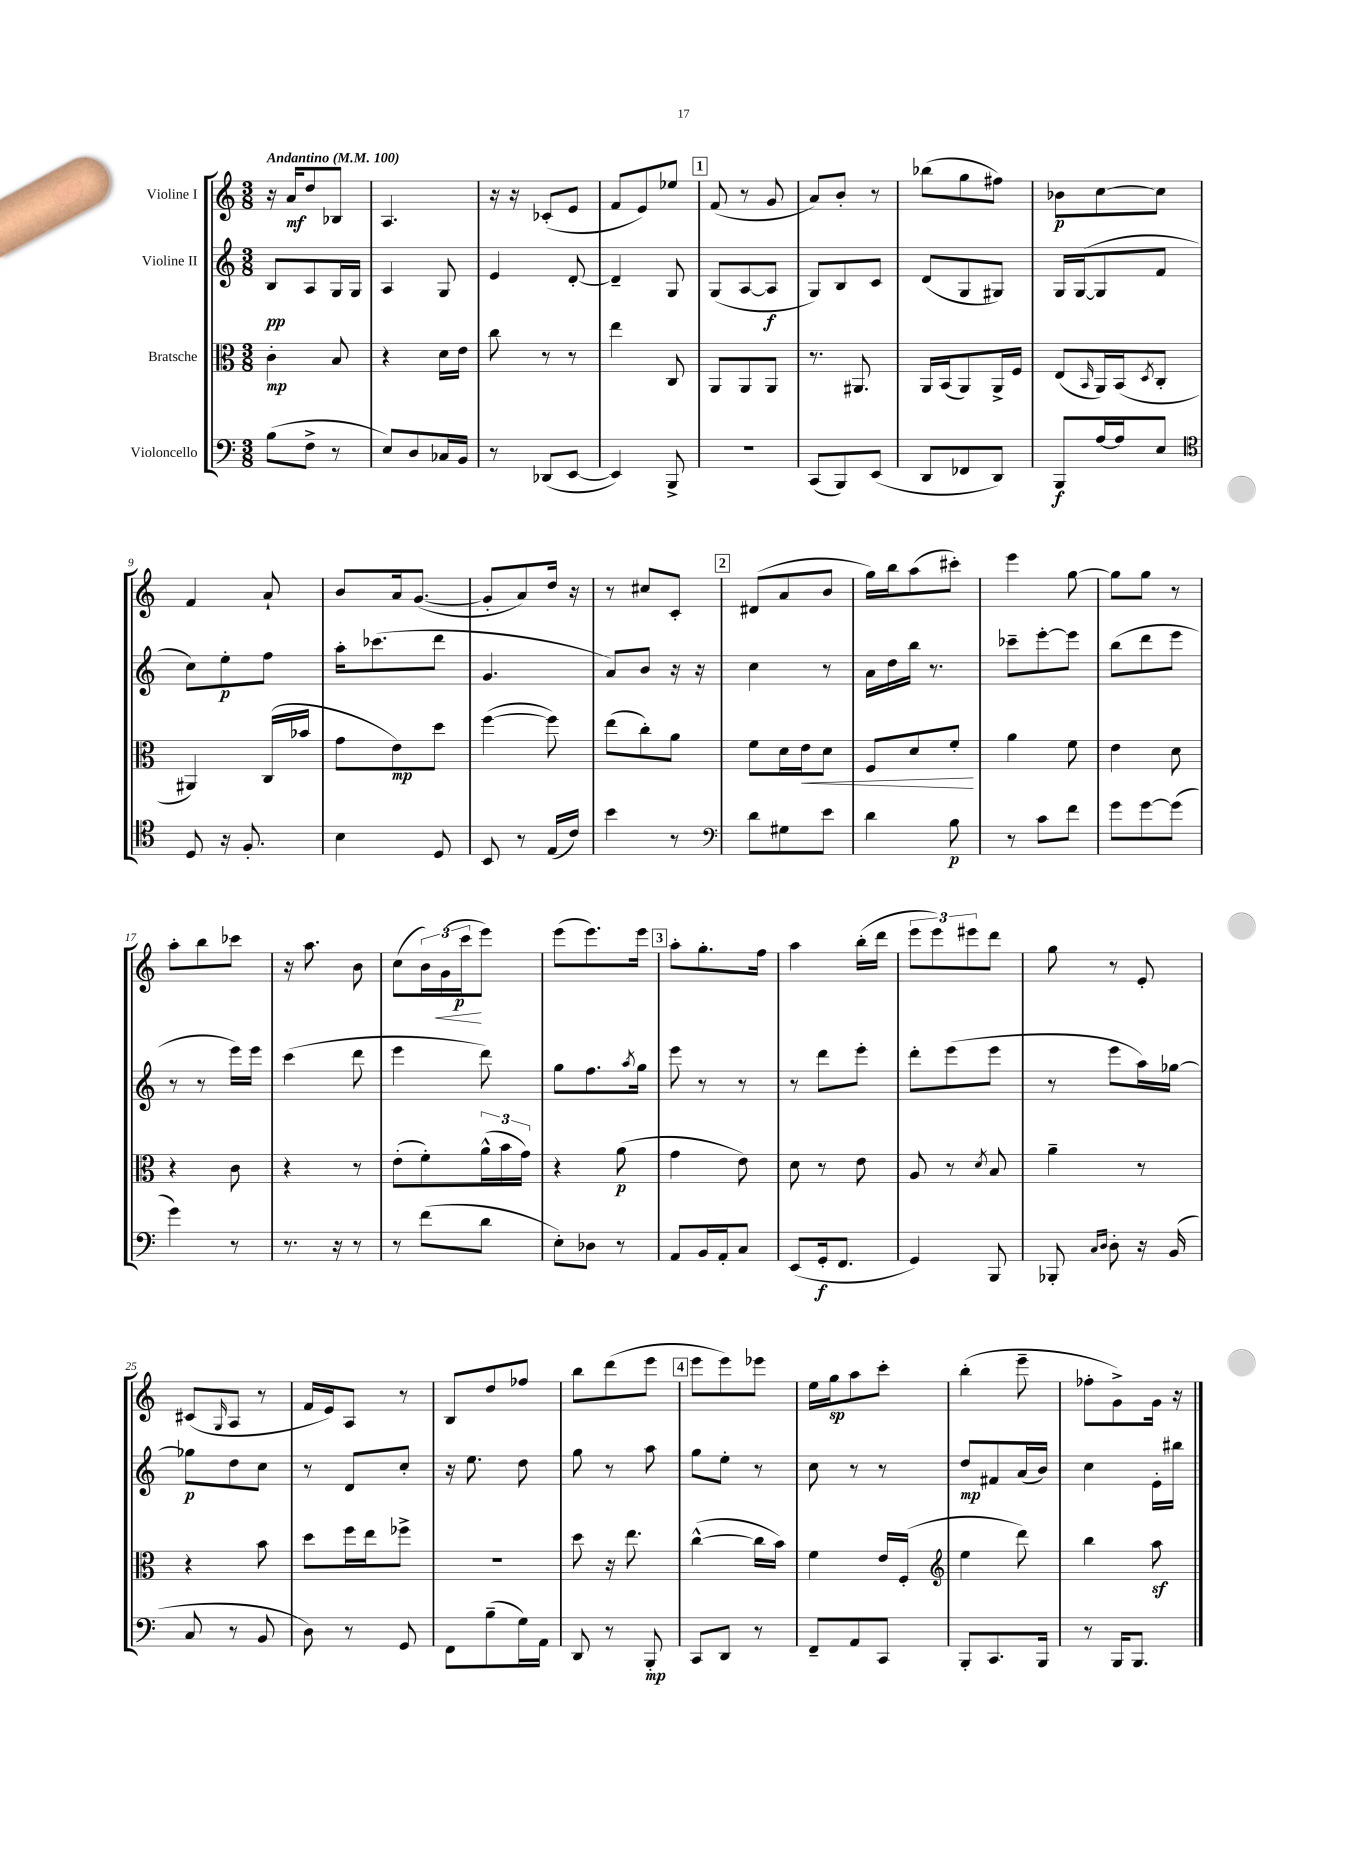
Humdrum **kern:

**kern	**dynam	**kern	**dynam	**kern	**dynam	**kern	**dynam
*part4	*part4	*part3	*part3	*part2	*part2	*part1	*part1
*staff4	*staff4	*staff3	*staff3	*staff2	*staff2	*staff1	*staff1
*I"Violoncello	*	*I"Bratsche	*	*I"Violine II	*	*I"Violine I	*
*clefF4	*	*clefC3	*	*clefG2	*	*clefG2	*
*k[]	*	*k[]	*	*k[]	*	*k[]	*
*M3/8	*	*M3/8	*	*M3/8	*	*M3/8	*
*MM100	*	*MM100	*	*MM100	*	*MM100	*
=1	=1	=1	=1	=1	=1	=1	=1
!	!	!	!	!	!	!LO:TX:a:B:t=Andantino	!
(8B\L	.	4c'\	mp	8B/L	pp	16r	.
.	.	.	.	.	.	16a/KL	mf
8F^\J	.	.	.	8A/	.	8dd/	.
8r	.	8B/	.	16G/L	.	8B-X/J	.
.	.	.	.	16G/JJ	.	.	.
=2	=2	=2	=2	=2	=2	=2	=2
8E/L)	.	4r	.	4A/	.	4.A/	.
8D/	.	.	.	.	.	.	.
16C-X/L	.	16d\LL	.	8G/	.	.	.
16BB/JJ	.	16e\JJ	.	.	.	.	.
=3	=3	=3	=3	=3	=3	=3	=3
8r	.	8cc\	.	4e/	.	16r	.
.	.	.	.	.	.	16r	.
(8DD-X/L	.	8r	.	.	.	(8c-X'/L	.
[8EE/J	.	8r	.	[8d'/	.	8e/J	.
=4	=4	=4	=4	=4	=4	=4	=4
4EE/])	.	4ee\	.	4d~/]	.	8f/L	.
.	.	.	.	.	.	8e/)	.
8BBB^/	.	8C/	.	8G/	.	8ee-X/J	.
!!LO:REH:place=s1:t=1
=5	=5	=5	=5	=5	=5	=5	=5
4.r	.	8AA/L	.	(8G/L	.	(8f/	.
.	.	8AA/	.	[8A/	.	8r	.
.	.	8AA/J	.	8A/J]	f	8g/	.
=6	=6	=6	=6	=6	=6	=6	=6
(8CC/L	.	8.r	.	8G/L)	.	8a/L)	.
8BBB/)	.	.	.	8B/	.	8b'/J	.
.	.	8.AA#X/	.	.	.	.	.
(8EE/J	.	.	.	8c/J	.	8r	.
=7	=7	=7	=7	=7	=7	=7	=7
8DD/L	.	16AA/LL	.	(8d/L	.	(8bb-X\L	.
.	.	(16BB/J	.	.	.	.	.
8FF-X/	.	8AA/)	.	8G/	.	8gg\	.
8DD/J)	.	16AA^/L	.	8G#X/J)	.	8ff#X\J)	.
.	.	16F/JJ	.	.	.	.	.
=8	=8	=8	=8	=8	=8	=8	=8
8BBB/L	f	(8E/L	.	16G/LL	.	8b-X\L	p
.	.	.	.	([16G/J	.	.	.
.	.	16qqBB/	.	.	.	.	.
[16A/L	.	16AA/L)	.	8G/]	.	[8cc\	.
16A/J]	.	(16BB/J	.	.	.	.	.
.	.	8qD/	.	.	.	.	.
8E/J	.	8C'/J	.	8f/J	.	8cc\J]	.
!!LO:LB:g=z
=9	=9	=9	=9	=9	=9	=9	=9
*clefC4	*	*	*	*	*	*	*
8D/	.	4AA#X/)	.	8cc\L)	.	4f/	.
16r	.	.	.	8ee'\	p	.	.
8.F'/	.	.	.	.	.	.	.
.	.	(16C/LL	.	8ff\J	.	8a`/	.
.	.	16b-X/JJ	.	.	.	.	.
=10	=10	=10	=10	=10	=10	=10	=10
4B\	.	8g\L	.	16aa'\KL	.	8b/L	.
.	.	.	.	(8.ccc-X\	.	.	.
.	.	8e\)	mp	.	.	16a/k	.
.	.	.	.	.	.	([8.g/J	.
8D/	.	8dd\J	.	8ddd\J	.	.	.
=11	=11	=11	=11	=11	=11	=11	=11
8BB/	.	([4ff\	.	4.g/	.	8g'/L]	.
8r	.	.	.	.	.	8a/)	.
(16E/LL	.	8ff\])	.	.	.	16dd/Jk	.
16c/JJ)	.	.	.	.	.	16r	.
=12	=12	=12	=12	=12	=12	=12	=12
4b\	.	(8ee\L	.	8a/L)	.	8r	.
.	.	8cc'\)	.	8b/J	.	8cc#X/L	.
8r	.	8a\J	.	16r	.	8c'/J	.
.	.	.	.	16r	.	.	.
!!LO:REH:place=s1:t=2
=13	=13	=13	=13	=13	=13	=13	=13
*clefF4	*	*	*	*	*	*	*
8d\L	.	8f\L	.	4cc\	.	(8d#X/L	.
8G#X\	.	16d\L	.	.	.	8a/	.
!	!	!	!LO:HP:b	!	!	!	!
.	.	16e\J	<	.	.	.	.
8e\J	.	8d\J	.	8r	.	8b/J	.
=14	=14	=14	=14	=14	=14	=14	=14
4d\	.	8F/L	.	16a\LL	.	16gg\LL)	.
.	.	.	.	16dd\	.	16bb\J	.
.	.	8d/	.	16bb\JJ	.	(8aa\	.
.	.	.	.	8.r	.	.	.
8B\	p	8f'/J	.	.	.	8ccc#X'\J)	.
.	.	.	[	.	.	.	.
=15	=15	=15	=15	=15	=15	=15	=15
8r	.	4a\	.	8ccc-X~\L	.	4eee\	.
8c\L	.	.	.	[8eee'\	.	.	.
8f\J	.	8f\	.	8eee\J]	.	[8gg\	.
=16	=16	=16	=16	=16	=16	=16	=16
8g\L	.	4e\	.	(8bb\L	.	8gg\L]	.
[8g\	.	.	.	8ddd\	.	8gg\J	.
(8g\J]	.	8d\	.	8eee\J	.	8r	.
!!LO:LB:g=z
=17	=17	=17	=17	=17	=17	=17	=17
4g\)	.	4r	.	8r	.	8aa'\L	.
.	.	.	.	8r	.	8bb\	.
8r	.	8c\	.	16eee\LL)	.	8ccc-X\J	.
.	.	.	.	16eee\JJ	.	.	.
=18	=18	=18	=18	=18	=18	=18	=18
8.r	.	4r	.	(4ccc\	.	16r	.
.	.	.	.	.	.	8.aa\	.
16r	.	.	.	.	.	.	.
8r	.	8r	.	8ddd\	.	8b\	.
=19	=19	=19	=19	=19	=19	=19	=19
8r	.	(8e'\L	.	4eee\	.	(8cc\L	.
(8f\L	.	8f'\)	.	.	.	24b\L)	.
!	!	!	!	!	!	!	!LO:HP:b
.	.	.	.	.	.	(24g\	<
.	.	.	.	.	.	24ccc\J	p
8d\J	.	(24a^^\L	.	8ddd\)	.	8eee\J)	[
.	.	24b\	.	.	.	.	.
.	.	24g\JJ)	.	.	.	.	.
=20	=20	=20	=20	=20	=20	=20	=20
8E'\L)	.	4r	.	8gg\L	.	(8eee\L	.
8D-X\J	.	.	.	8.ff\	.	8.eee\)	.
8r	.	(8a\	p	.	.	.	.
.	.	.	.	8qaa/	.	.	.
.	.	.	.	16gg\Jk	.	16eee\Jk	.
!!LO:REH:place=s1:t=3
=21	=21	=21	=21	=21	=21	=21	=21
8AA/L	.	4g\	.	8eee\	.	8aa'\L	.
16BB/L	.	.	.	8r	.	8.gg'\	.
16AA'/J	.	.	.	.	.	.	.
8C/J	.	8e\)	.	8r	.	.	.
.	.	.	.	.	.	16ff\Jk	.
=22	=22	=22	=22	=22	=22	=22	=22
(8EE/L	.	8d\	.	8r	.	4aa\	.
16GG'/k	f	8r	.	8ddd\L	.	.	.
8.FF/J	.	.	.	.	.	.	.
.	.	8e\	.	8eee'\J	.	(16bb'\LL	.
.	.	.	.	.	.	16ddd\JJ	.
=23	=23	=23	=23	=23	=23	=23	=23
4GG/)	.	8A/	.	8ddd'\L	.	12eee\L	.
.	.	.	.	.	.	12eee\)	.
.	.	8r	.	(8eee\	.	.	.
.	.	.	.	.	.	12eee#X\	.
.	.	8qd/	.	.	.	.	.
8BBB/	.	8B/	.	8eee\J	.	8ddd\J	.
=24	=24	=24	=24	=24	=24	=24	=24
8BBB-X'/	.	4a~\	.	8r	.	8gg\	.
16qqC/LL	.	.	.	.	.	.	.
16qqD/JJ	.	.	.	.	.	.	.
8D'\	.	.	.	8eee\L	.	8r	.
16r	.	8r	.	16aa\L)	.	8e'/	.
(16BB/	.	.	.	[16gg-X\JJ	.	.	.
!!LO:LB:g=z
=25	=25	=25	=25	=25	=25	=25	=25
8C/	.	4r	.	8gg-X\L]	p	(8c#X/L	.
.	.	.	.	.	.	16qqG/	.
8r	.	.	.	8dd\	.	8A/J	.
8BB/	.	8b\	.	8cc\J	.	8r	.
=26	=26	=26	=26	=26	=26	=26	=26
8D\)	.	8dd\L	.	8r	.	16f/LL	.
.	.	.	.	.	.	16e/J)	.
8r	.	16ff\L	.	8d/L	.	8A/J	.
.	.	16ee\J	.	.	.	.	.
8GG/	.	8ff-X^\J	.	8cc'/J	.	8r	.
=27	=27	=27	=27	=27	=27	=27	=27
8FF\L	.	4.r	.	16r	.	8B/L	.
.	.	.	.	8.ee\	.	.	.
(8B~\	.	.	.	.	.	8dd/	.
16G\L)	.	.	.	8dd\	.	8ff-X/J	.
16AA\JJ	.	.	.	.	.	.	.
=28	=28	=28	=28	=28	=28	=28	=28
8DD/	.	8dd\	.	8gg\	.	8bb\L	.
8r	.	16r	.	8r	.	(8ddd\	.
.	.	8.ee\	.	.	.	.	.
8BBB'/	mp	.	.	8aa\	.	8eee\J	.
!!LO:REH:place=s1:t=4
=29	=29	=29	=29	=29	=29	=29	=29
8CC/L	.	([4cc^^\	.	8gg\L	.	8eee\L	.
8DD/J	.	.	.	8ee'\J	.	8eee\)	.
8r	.	16cc\LL]	.	8r	.	8eee-X\J	.
.	.	16b\JJ)	.	.	.	.	.
=30	=30	=30	=30	=30	=30	=30	=30
8FF~/L	.	4f\	.	8cc\	.	16ee\LL	.
.	.	.	.	.	.	16gg\J	sp
8AA/	.	.	.	8r	.	8aa\	.
8CC/J	.	16e/LL	.	8r	.	8ccc'\J	.
.	.	(16F'/JJ	.	.	.	.	.
=31	=31	=31	=31	=31	=31	=31	=31
*	*	*clefG2	*	*	*	*	*
8BBB'/L	.	4ee\	.	8dd/L	mp	(4bb'\	.
8.CC/	.	.	.	8f#X/	.	.	.
.	.	8ddd\)	.	(16a/L	.	8eee~\	.
16BBB/Jk	.	.	.	16b/JJ)	.	.	.
=32	=32	=32	=32	=32	=32	=32	=32
8r	.	4bb\	.	4cc\	.	8ff-X'\L	.
16BBB/KL	.	.	.	.	.	8g^\)	.
8.BBB/J	.	.	.	.	.	.	.
.	.	8aaz\	.	16e'\LL	.	16g\Jk	.
.	.	.	.	16bb#X\JJ	.	16r	.
==	==	==	==	==	==	==	==
*-	*-	*-	*-	*-	*-	*-	*-
